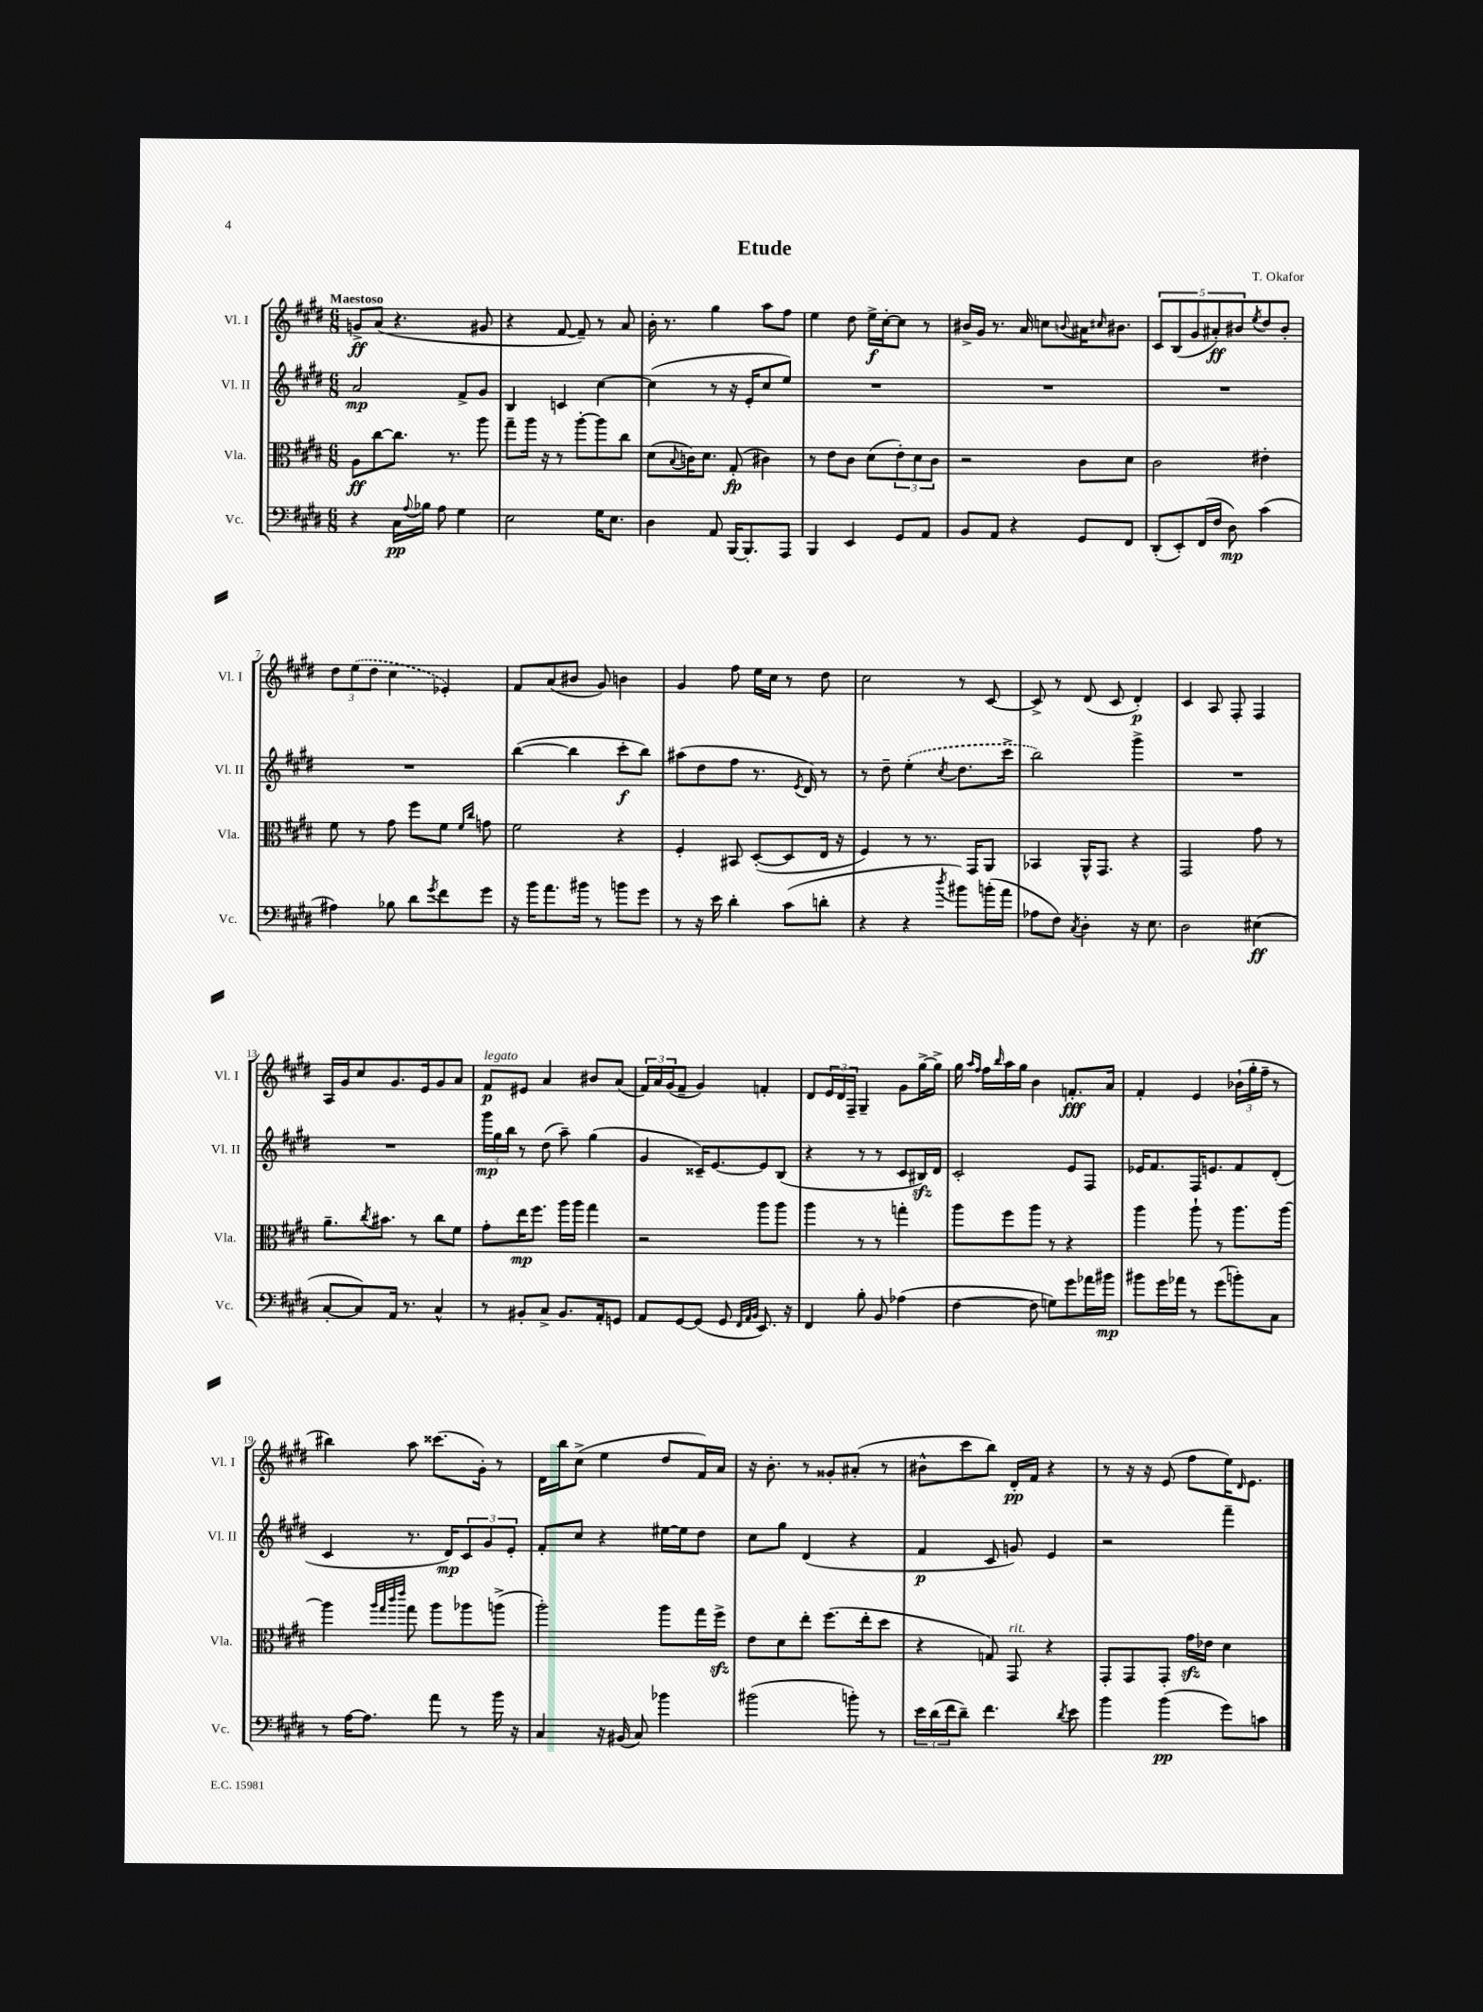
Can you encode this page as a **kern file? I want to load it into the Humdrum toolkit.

**kern	**dynam	**kern	**dynam	**kern	**dynam	**kern	**dynam
*part4	*part4	*part3	*part3	*part2	*part2	*part1	*part1
*staff4	*staff4	*staff3	*staff3	*staff2	*staff2	*staff1	*staff1
*I"Vc.	*	*I"Vla.	*	*I"Vl. II	*	*I"Vl. I	*
*I'Vc.	*	*I'Vla.	*	*I'Vl. II	*	*I'Vl. I	*
*clefF4	*	*clefC3	*	*clefG2	*	*clefG2	*
*k[f#c#g#d#]	*	*k[f#c#g#d#]	*	*k[f#c#g#d#]	*	*k[f#c#g#d#]	*
*M6/8	*	*M6/8	*	*M6/8	*	*M6/8	*
=1	=1	=1	=1	=1	=1	=1	=1
!	!	!	!	!	!	!LO:TX:a:B:t=Maestoso	!
4r	.	8A\L	ff	2a/	mp	8gn^/L	ff
.	.	[8cc#\	.	.	.	(8a/J	.
16C#\LL	pp	8.cc#\J]	.	.	.	4.r	.
8qqA/	.	.	.	.	.	.	.
16B-X\JJ	.	.	.	.	.	.	.
8A\	.	.	.	.	.	.	.
.	.	8.r	.	.	.	.	.
4G#\	.	.	.	8f#^/L	.	.	.
.	.	8aa\	.	8g#/J	.	8g#X/	.
=2	=2	=2	=2	=2	=2	=2	=2
2E\	.	8gg#~\L	.	4B/	.	4r	.
.	.	16aa\Jk	.	.	.	.	.
.	.	16r	.	.	.	.	.
.	.	8r	.	4cn/	.	[8f#/	.
.	.	[8aa'\L	.	.	.	8f#~/])	.
16G#\KL	.	8aa\]	.	[4cc#\	.	8r	.
8.E\J	.	.	.	.	.	.	.
.	.	8cc#\J	.	.	.	8a/	.
=3	=3	=3	=3	=3	=3	=3	=3
4D#\	.	(8d#\L	.	(4cc#\]	.	16b'\	.
.	.	.	.	.	.	8.r	.
.	.	8qqB/	.	.	.	.	.
.	.	16cn\K)	.	.	.	.	.
.	.	8.d#\J	.	.	.	.	.
8AA/	.	.	.	8r	.	4gg#\	.
[16BBB/KL	.	(8G#'/	fp	16r	.	.	.
8.BBB'/]	.	.	.	16e'/KL	.	.	.
.	.	4c#X\)	.	8cc#/	.	8aa\L	.
8AAA/J	.	.	.	8ee/J)	.	8ff#\J	.
=4	=4	=4	=4	=4	=4	=4	=4
4BBB/	.	8r	.	2.r	.	4ee\	.
.	.	8e\L	.	.	.	.	.
4EE/	.	8c#\J	.	.	.	8dd#\	.
.	.	(8d#\L	.	.	.	16ee^\LL	f
.	.	.	.	.	.	[16cc#'\J	.
8GG#/L	.	12e'\)	.	.	.	8cc#\J]	.
.	.	12d#\	.	.	.	.	.
8AA/J	.	.	.	.	.	8r	.
.	.	12c#\J	.	.	.	.	.
=5	=5	=5	=5	=5	=5	=5	=5
8BB/L	.	2r	.	2.r	.	16b#X^/LL	.
.	.	.	.	.	.	16g#/JJ	.
8AA/J	.	.	.	.	.	8.r	.
4r	.	.	.	.	.	.	.
.	.	.	.	.	.	16a/	.
.	.	.	.	.	.	8ccn\L	.
.	.	.	.	.	.	8qqbn/	.
8GG#/L	.	8c#\L	.	.	.	16a#X\K	.
.	.	.	.	.	.	16qqcc#X/	.
.	.	.	.	.	.	8.b#X\J	.
8FF#/J	.	8d#\J	.	.	.	.	.
=6	=6	=6	=6	=6	=6	=6	=6
(8DD#'/L	.	2c#\	.	2.r	.	10c#/L	.
.	.	.	.	.	.	(10B/	.
8EE'/)	.	.	.	.	.	.	.
.	.	.	.	.	.	10g#/	.
(16FF#/L	.	.	.	.	.	.	.
.	.	.	.	.	.	10a#X'/)	ff
16F#/JJ	.	.	.	.	.	.	.
8D#\)	mp	.	.	.	.	.	.
.	.	.	.	.	.	10b#X/	.
.	.	.	.	.	.	8qee/	.
(4c#\	.	4e#X'\	.	.	.	8dd#/	.
.	.	.	.	.	.	8b#'/J	.
!!LO:LB:g=z
=7	=7	=7	=7	=7	=7	=7	=7
4A#X\)	.	8f#\	.	2.r	.	12dd#\L	.
.	.	.	.	.	.	(12ee\	.
.	.	8r	.	.	.	.	.
.	.	.	.	.	.	12dd#\J	.
8B-X\	.	8g#\	.	.	.	4cc#\	.
8d#\L	.	8ff#\L	.	.	.	.	.
8qg#/	.	.	.	.	.	.	.
8f#\	.	8f#\J	.	.	.	4e-X'/)	.
.	.	16qqf#/LL	.	.	.	.	.
.	.	16qqcc#/JJ	.	.	.	.	.
8g#\J	.	8gn\	.	.	.	.	.
=8	=8	=8	=8	=8	=8	=8	=8
16r	.	2f#\	.	([4bb\	.	8f#/L	.
16b\KL	.	.	.	.	.	.	.
8.a\	.	.	.	.	.	(8a/	.
.	.	.	.	4bb\]	.	8b#X/J	.
16b#X\Jk	.	.	.	.	.	.	.
8r	.	.	.	.	.	8g#/)	.
8bn\L	.	4r	.	8ccc#'\L	f	4bn\	.
8g#\J	.	.	.	8bb\J)	.	.	.
=9	=9	=9	=9	=9	=9	=9	=9
8r	.	4F#'/	.	(8aa#X\L	.	4g#/	.
16r	.	.	.	8dd#\	.	.	.
16e\	.	.	.	.	.	.	.
4d#'\	.	8BB#X/	.	8ff#\J	.	8ff#\	.
.	.	([8D#'/L	.	8.r	.	16ee\LL	.
.	.	.	.	.	.	16cc#\JJ	.
(8c#\L	.	8D#/]	.	.	.	8r	.
.	.	.	.	8qe/	.	.	.
.	.	.	.	16d#/)	.	.	.
8dn'\J	.	16E/Jk	.	8r	.	8dd#\	.
.	.	16r	.	.	.	.	.
=10	=10	=10	=10	=10	=10	=10	=10
4r	.	4F#/)	.	8r	.	2cc#\	.
.	.	.	.	8dd#~\	.	.	.
4r	.	8r	.	(4ee'\	.	.	.
.	.	8.r	.	.	.	.	.
8qdd#/	.	.	.	8qcc#/	.	.	.
8b#X\L)	.	.	.	8.dd#\L	.	8r	.
.	.	16GG#/KL	.	.	.	.	.
(16bn'\L	.	8AA/J	.	.	.	[8c#/	.
16a\JJ	.	.	.	16ccc#^\Jk	.	.	.
=11	=11	=11	=11	=11	=11	=11	=11
8A-X\L	.	4BB-X/	.	2bb\)	.	8c#^/]	.
8F#\J)	.	.	.	.	.	8r	.
8qC#/	.	.	.	.	.	.	.
4D#'\	.	16AA^^/KL	.	.	.	(8d#/	.
.	.	8.GG#/J	.	.	.	.	.
.	.	.	.	.	.	8c#/	.
16r	.	4r	.	4ggg#^\	.	4d#'/)	p
8.E\	.	.	.	.	.	.	.
=12	=12	=12	=12	=12	=12	=12	=12
2D#\	.	2GG#/	.	2.r	.	4c#/	.
.	.	.	.	.	.	8A/	.
.	.	.	.	.	.	8F#'/	.
(4E#X\	ff	8g#\	.	.	.	4F#/	.
.	.	8r	.	.	.	.	.
!!LO:LB:g=z
=13	=13	=13	=13	=13	=13	=13	=13
[8C#'/L	.	8.a~\L	.	2.r	.	16A/LL	.
.	.	.	.	.	.	16g#/J	.
8C#/])	.	.	.	.	.	8cc#/	.
.	.	8qcc#/	.	.	.	.	.
.	.	8.b#X\J	.	.	.	.	.
16AA/Jk	.	.	.	.	.	8.g#/	.
8.r	.	.	.	.	.	.	.
.	.	8r	.	.	.	.	.
.	.	.	.	.	.	16e/k	.
4C#^^/	.	8cc#\L	.	.	.	8g#/	.
.	.	8f#\J	.	.	.	8a/J	.
=14	=14	=14	=14	=14	=14	=14	=14
!	!	!	!	!	!	!LO:TX:a:i:t=legato	!
8r	.	8g#'\L	.	24ggg#\LL	mp	8f#/L	p
.	.	.	.	24gg#\	.	.	.
.	.	.	.	24bb\JJ	.	.	.
8BB#X'/L	.	16ee\K	mp	8r	.	8e#X/J	.
.	.	8.ff#\J	.	.	.	.	.
8C#^/J	.	.	.	(8dd#\	.	4a/	.
8.BB#/L	.	16aa\LL	.	8aa~\)	.	.	.
.	.	16aa\JJ	.	.	.	.	.
.	.	4gg#\	.	(4gg#\	.	8b#X/L	.
16AA'/k	.	.	.	.	.	.	.
8GGn/J	.	.	.	.	.	(8a/J	.
=15	=15	=15	=15	=15	=15	=15	=15
8AA/L	.	2r	.	4g#/	.	24f#/LL)	.
.	.	.	.	.	.	24a/	.
.	.	.	.	.	.	(24g#/J	.
[8GG#/	.	.	.	.	.	8f#~/J	.
(8GG#/J]	.	.	.	16c##X~/KL)	.	4g#/)	.
.	.	.	.	[8.e/	.	.	.
8GG#/	.	.	.	.	.	.	.
32qqFF#/LLL	.	.	.	.	.	.	.
32qqAA/	.	.	.	.	.	.	.
32qqBB/JJJ	.	.	.	.	.	.	.
8.EE/)	.	8aa\L	.	8e/]	.	4fn'/	.
.	.	8aa\J	.	(8B/J	.	.	.
16r	.	.	.	.	.	.	.
=16	=16	=16	=16	=16	=16	=16	=16
4FF#/	.	4aa\	.	4r	.	8d#/L	.
.	.	.	.	.	.	24e/L	.
.	.	.	.	.	.	24d#/	.
.	.	.	.	.	.	24F#~/JJ	.
8B'\	.	8r	.	8r	.	4G#~/	.
8BB/	.	8r	.	8r	.	.	.
(4A-X\	.	4ggn'\	.	8c#/L	.	8g#\L	.
.	.	.	.	16B#Xzz/L)	.	[16gg#^\L	.
.	.	.	.	16d#/JJ	.	16gg#^\JJ]	.
=17	=17	=17	=17	=17	=17	=17	=17
[4F#\	.	8aa\L	.	2c#'/	.	16gg#\	.
.	.	.	.	.	.	16qqaa/LL	.
.	.	.	.	.	.	16qqff#/JJ	.
.	.	.	.	.	.	16ff#\LL	.
.	.	.	.	.	.	16qqbb/	.
.	.	8ff#\	.	.	.	16aa\	.
.	.	.	.	.	.	16gg#\JJ	.
8F#\]	.	8aa\J	.	.	.	4b\	.
8Gn\L)	.	8r	.	.	.	.	.
8g#\	.	4r	.	8e/L	.	8.fn'/L	fff
16a-X\L	.	.	.	8F#/J	.	.	.
16b#X\JJ	mp	.	.	.	.	16a/Jk	.
=18	=18	=18	=18	=18	=18	=18	=18
8b#X\L	.	4aa\	.	16e-X/KL	.	4f#'/	.
.	.	.	.	8.f#/	.	.	.
16g#\L	.	.	.	.	.	.	.
16a-X\JJ	.	.	.	.	.	.	.
8r	.	8aa`\	.	16F#/K	.	4e/	.
.	.	.	.	8.en/	.	.	.
(8g#\L	.	8r	.	.	.	.	.
8bn'\)	.	8.aa\L	.	8f#/	.	(24b-X`\LL	.
.	.	.	.	.	.	24gg#'\	.
.	.	.	.	.	.	24ff#~\JJ	.
8C#\J	.	.	.	(8d#'/J	.	8r	.
.	.	[16aa\Jk	.	.	.	.	.
!!LO:LB:g=z
=19	=19	=19	=19	=19	=19	=19	=19
8r	.	4aa\]	.	4c#/	.	4bb#X\)	.
[16A\KL	.	.	.	.	.	.	.
8.A\J]	.	.	.	.	.	.	.
.	.	32qqaa/LLL	.	.	.	.	.
.	.	32qqgg#/	.	.	.	.	.
.	.	32qqccc#/	.	.	.	.	.
.	.	32qqeee/JJJ	.	.	.	.	.
.	.	8gg#\	.	8.r	.	8aa\	.
8a\	.	8aa\L	.	.	.	(8.ccc##X\L	.
.	.	.	.	16d#/KL)	mp	.	.
8r	.	8aa-X\	.	12c#/	.	.	.
.	.	.	.	.	.	16g#'\Jk)	.
.	.	.	.	12g#/	.	.	.
16b\	.	(8aan^\J	.	.	.	8r	.
.	.	.	.	12e'/J	.	.	.
16r	.	.	.	.	.	.	.
=20	=20	=20	=20	=20	=20	=20	=20
4C#/	.	2aa'\)	.	8f#'/L	.	16d#\LL	.
.	.	.	.	.	.	16bb\J	.
.	.	.	.	8cc#/J	.	(8cc#^\J	.
16r	.	.	.	4r	.	4ee\	.
(16BB#X/	.	.	.	.	.	.	.
8C#/)	.	.	.	.	.	.	.
4b-X\	.	8aa\L	.	[16ee#X\LL	.	8dd#/L	.
.	.	.	.	16ee#\J]	.	.	.
.	.	16gg#\L	.	8dd#\J	.	16f#/L)	.
.	.	16ff#zz^\JJ	.	.	.	16a/JJ	.
=21	=21	=21	=21	=21	=21	=21	=21
(2b#X\	.	8e\L	.	8cc#\L	.	16r	.
.	.	.	.	.	.	8.b'\	.
.	.	8d#\	.	8gg#\J	.	.	.
.	.	8ee'\J	.	(4d#/	.	8r	.
.	.	(8.ff#\L	.	.	.	8g##X'/L	.
8bn'\)	.	.	.	4r	.	(8a#X'/J	.
.	.	16ee'\k	.	.	.	.	.
8r	.	8dd#\J	.	.	.	8r	.
=22	=22	=22	=22	=22	=22	=22	=22
24e\LL	.	4r	.	4f#/	p	8b#X^^\L	.
(24d#\	.	.	.	.	.	.	.
24f#\J	.	.	.	.	.	.	.
8d#~\J)	.	.	.	.	.	8ccc#\	.
4.f#\	.	8Gn/)	.	8c#/	.	8bb\J)	.
!	!	!LO:TX:a:i:t=rit.	!	!	!	!	!
.	.	8GG#/	.	8gn/)	.	16d#'/LL	pp
.	.	.	.	.	.	16f#/JJ	.
.	.	4r	.	4e/	.	4r	.
8qd#/	.	.	.	.	.	.	.
8e\	.	.	.	.	.	.	.
=23	=23	=23	=23	=23	=23	=23	=23
4b\	.	8GG#'/L	.	2r	.	8r	.
.	.	8GG#/	.	.	.	16r	.
.	.	.	.	.	.	16r	.
(4b\	pp	8GG#'/J	.	.	.	(8e/	.
.	.	16g#zz\LL	.	.	.	8ff#\L	.
.	.	16e-X\JJ	.	.	.	.	.
8g#\L)	.	4d#\	.	4fff#~\	.	16ee\K)	.
.	.	.	.	.	.	16qqd#/	.
.	.	.	.	.	.	8.e\J	.
8cn\J	.	.	.	.	.	.	.
==	==	==	==	==	==	==	==
*-	*-	*-	*-	*-	*-	*-	*-
